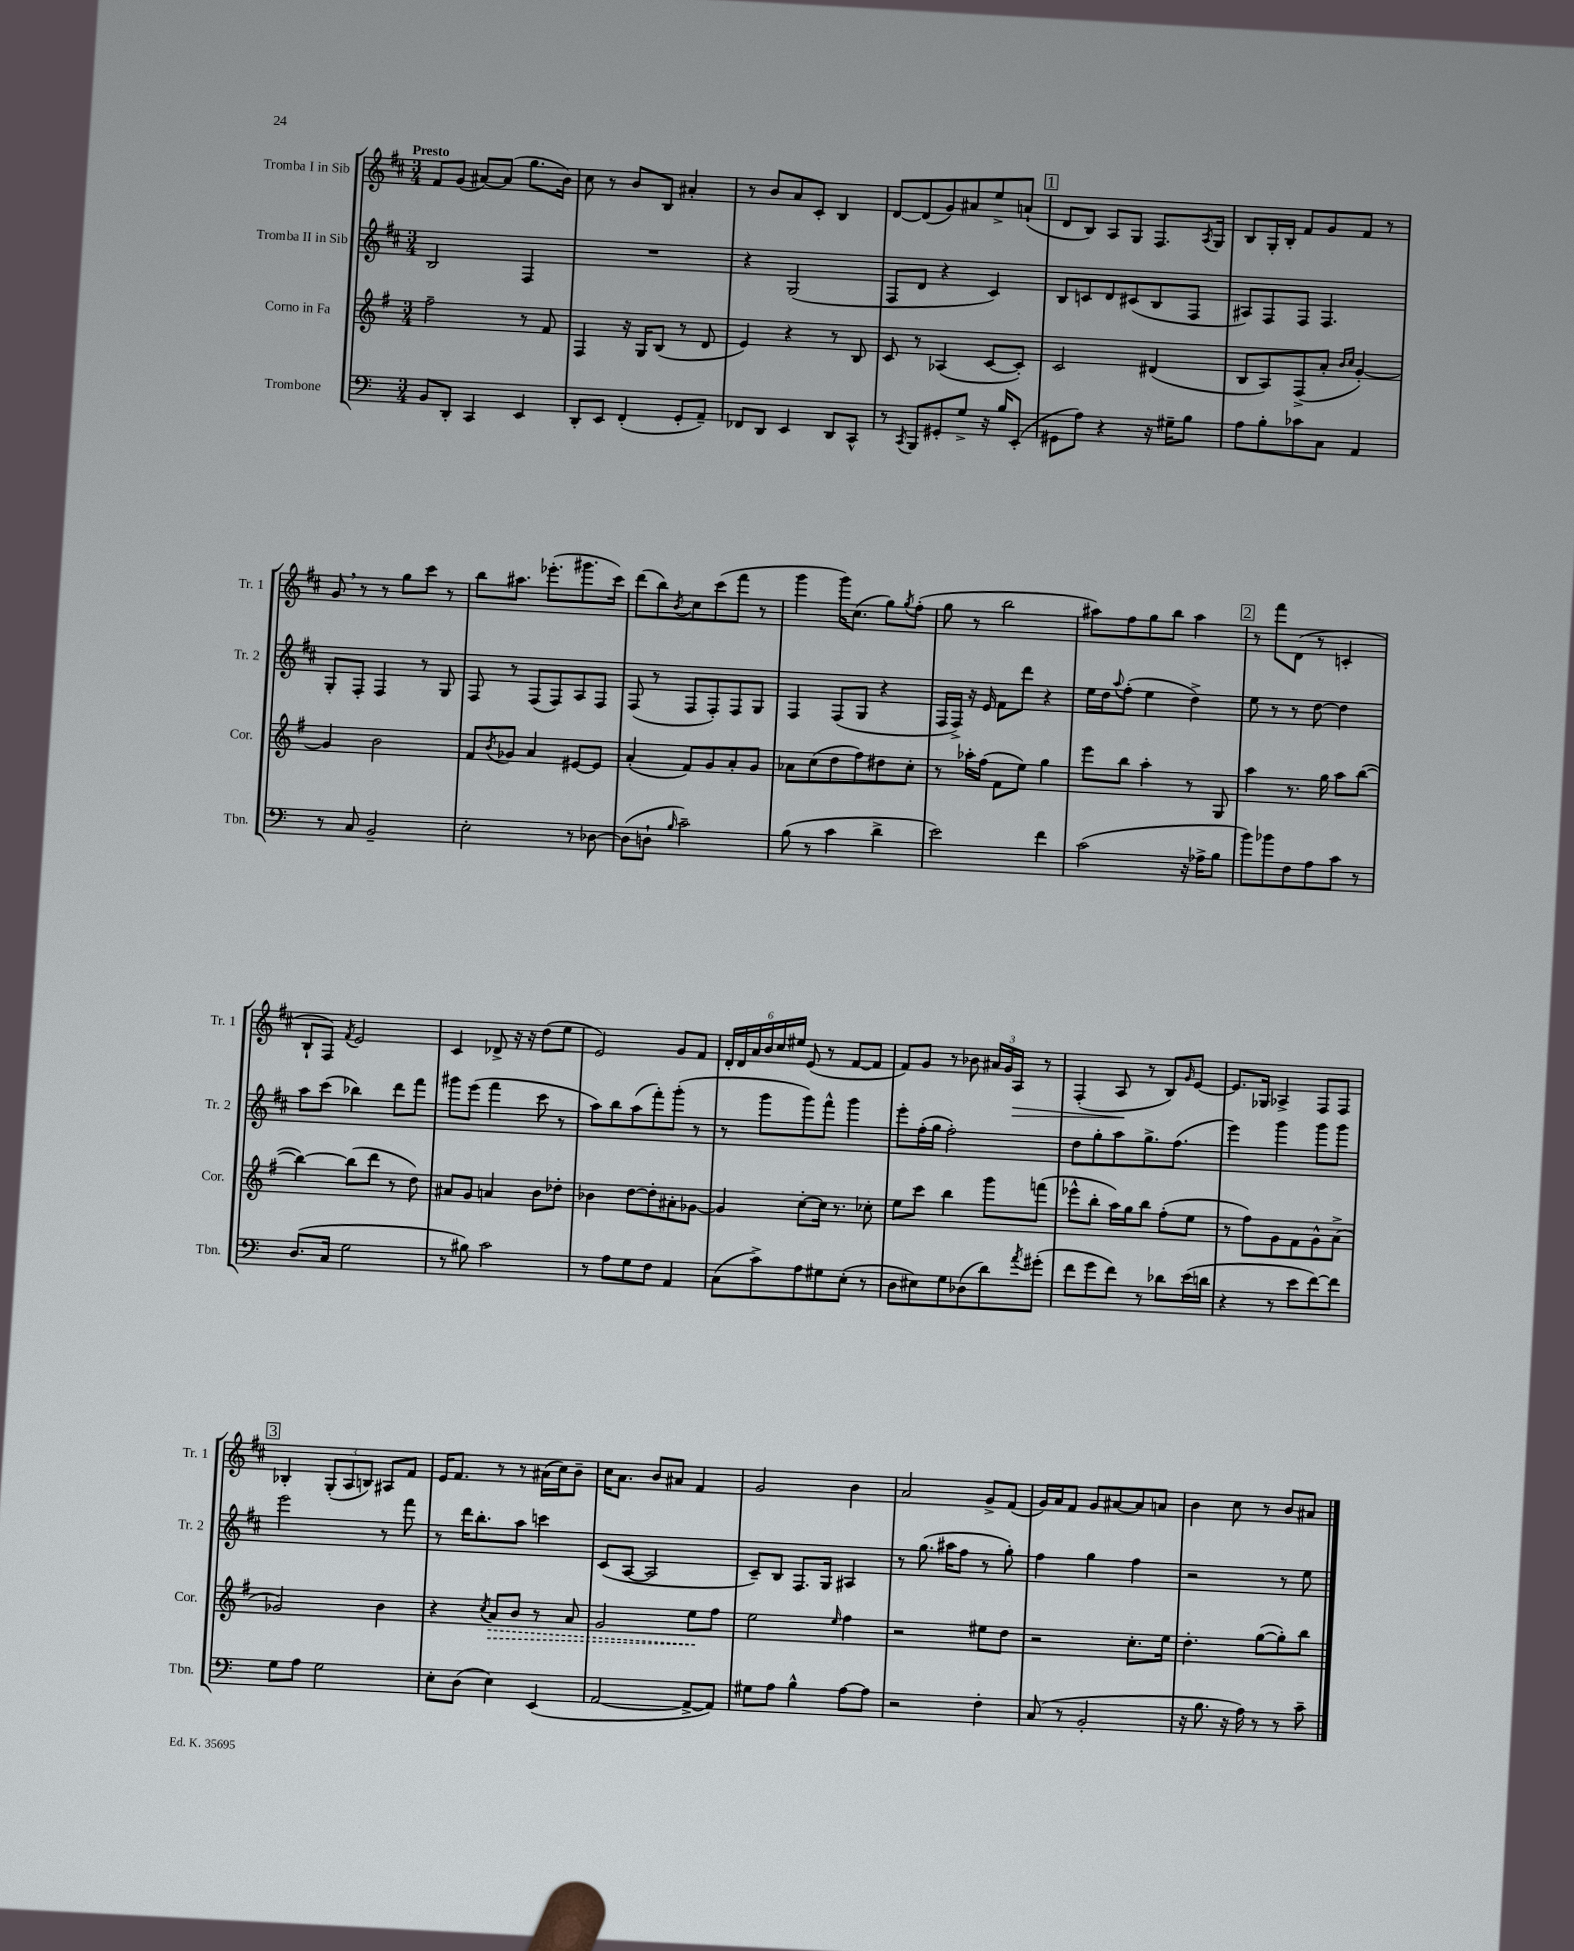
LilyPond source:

<<
\new StaffGroup <<
\new Staff = "s0" \with { instrumentName = "Tromba I in Sib" shortInstrumentName = "Tr. 1" } {
    \clef treble \key d \major \numericTimeSignature \time 3/4 \tempo "Presto"
    fis'8 g'8( ais'8~) ais'8( g''8. b'16) |
    cis''8 r8 b'8 b8 ais'4-. |
    r8 b'8 a'8 cis'8-. b4 |
    d'8~ d'8( g'8) ais'8 e''8-> a'8-!( |
    \mark \markup { \box "1" } d'8 b8) a8 g8 fis8. \acciaccatura { a8 } g16 |
    b8 g16-. b16-. fis'8 g'8 fis'8 r8 |
    g'8 \breathe r8 r8 g''8 cis'''8 r8 |
    b''8 ais''8. ees'''8.-.( gis'''8. cis'''16) |
    d'''8( b''8) \acciaccatura { b'8 } cis''8 cis'''8( fis'''8 r8 |
    g'''4 g'''16) cis''8.( g''8) \acciaccatura { g''8 } fis''8-.( |
    g''8 r8 b''2 |
    ais''8) fis''8 g''8 b''8 ais''4 |
    \mark \markup { \box "2" } r8 fis'''8 d'8( r8 c'4-. |
    b8-! fis8) \acciaccatura { fis'8 } e'2 |
    cis'4 des'8-> r16 r16 d''8( e''8 |
    e'2) g'8 fis'8 |
    \tuplet 6/4 { d'16-. d'16 a'16 b'16 cis''16 eis''16 } e'8( r8 fis'8~ fis'8 |
    fis'8) g'8 r8 bes'8 \tuplet 3/2 { ais'16 g'16 a16\> } r8 |
    fis4-.( a8\! r8 b8) \grace { g'16 } e'8~ |
    e'8. ges16 aes4-> fis8 fis8 |
    \mark \markup { \box "3" } bes4-. \tuplet 3/2 { g8-.( a8 b8) } ais8 fis'8 |
    e'16 fis'8. r8 r8 ais'16( cis''16) b'8-- |
    cis''16 a'8. b'8 ais'8 fis'4 |
    g'2 b'4 |
    a'2 g'8-> fis'8( |
    g'16) a'16 fis'8 g'8 ais'8~ ais'8 a'8 |
    b'4 cis''8 r8 b'8 ais'8 \bar "|." |
}
\new Staff = "s1" \with { instrumentName = "Tromba II in Sib" shortInstrumentName = "Tr. 2" } {
    \clef treble \key d \major \numericTimeSignature \time 3/4
    b2 fis4 |
    R2. |
    r4 g2( |
    fis8 d'8 r4 cis'4) |
    \mark \markup { \box "1" } b8 c'8 d'8 cis'8( b8 fis8 |
    ais8) fis8 fis8 fis4. |
    g8-. fis8-. fis4 r8 g8 |
    fis8 r8 fis8( fis8) a8 fis8 |
    fis8( r8 fis8 fis8-.) fis8 g8 |
    fis4 fis8( g8 r4 |
    fis16 fis16->) r16 e'16 fis'8 d'''8 r4 |
    e''16 d''16 \appoggiatura { a''8 } fis''8-.( e''4 d''4->) |
    \mark \markup { \box "2" } e''8 r8 r8 d''8~ d''4 |
    a''8 cis'''8( bes''4) d'''8 fis'''8 |
    gis'''8 e'''8( fis'''4 cis'''8 r8 |
    a''8) b''8 a''8( fis'''8-.) g'''8-.( r8 |
    r8 g'''8 g'''8) fis'''8-^ g'''4 |
    e'''8-. fis''16-.( g''16 fis''2-.) |
    d''8 g''8-. a''8 g''8.-> fis''8.( |
    e'''4) g'''4 g'''8 g'''8 |
    \mark \markup { \box "3" } e'''2 r8 fis'''8 |
    r8 d'''16 b''8.-. a''8 c'''4 |
    cis'8( a8~ a2 |
    cis'8--) b8 fis8. g16 ais4 |
    r8 g''8.( ais''16 fis''8 r8 g''8-.) |
    fis''4 g''4 fis''4 |
    r2 r8 e''8 \bar "|." |
}
\new Staff = "s2" \with { instrumentName = "Corno in Fa" shortInstrumentName = "Cor." } {
    \clef treble \key g \major \numericTimeSignature \time 3/4
    fis''2-- r8 fis'8 |
    fis4 r16 g16 b8( r8 d'8 |
    e'4) r4 r8 b8 |
    c'8 r8 aes4( c'8~ c'8-.) |
    \mark \markup { \box "1" } c'2 dis'4( |
    b8 a8) fis8->( a'8-. \grace { b'16 c''16 } g'4~-.) |
    g'4 b'2 |
    fis'8 \acciaccatura { b'8 } ges'8 a'4 eis'8~ eis'8 |
    a'4-.( fis'8) g'8 a'8-. g'8 |
    aes'8 c''8( d''8 fis''8) dis''8 c''8-. |
    r8 aes''16-. fis''16( fis'8 e''8) g''4 |
    e'''8 b''8 a''4-. r8 g8 |
    \mark \markup { \box "2" } a''4 r8. g''16 a''8 b''8~( |
    b''4~) b''8( d'''8 r8 d''8) |
    ais'8 g'8 a'4 b'8 des''8-. |
    bes'4 d''8~ d''8-. ais'8-. ges'8~ |
    ges'4 c''8~-. c''16 r8. ces''8-. |
    e''8 c'''8 b''4 g'''8 f'''8( |
    ees'''8-^ b''8-. a''16) g''16 b''8 fis''8-.( e''8 |
    r8 fis''8) g'8 fis'8 g'8-^ a'8->( |
    \mark \markup { \box "3" } ges'2) b'4 |
    r4 \acciaccatura { c''8 } \once \override Hairpin.style = #'dashed-line a'8\> b'8 r8 a'8 |
    g'2 e''8\! fis''8 |
    e''2 \grace { e''16 } fis''4 |
    r2 eis''8 d''8 |
    r2 c''8.-. e''16 |
    d''4.-. g''8~( g''8-.) b''8 \bar "|." |
}
\new Staff = "s3" \with { instrumentName = "Trombone" shortInstrumentName = "Tbn." } {
    \clef bass \key c \major \numericTimeSignature \time 3/4
    b,8 d,8-. c,4 e,4 |
    d,8-. e,8 f,4-.( g,8-. a,8--) |
    fes,8 d,8 e,4 d,8 c,8-^ |
    r8 \acciaccatura { c,8 } b,,8 gis,8-. g8-> r16 b16 e,8-.( |
    \mark \markup { \box "1" } gis,8 a8) r4 r16 gis16-- b8 |
    a8 b8-. ces'8 c8 a,4 |
    r8 c8 b,2-- |
    e2-. r8 des8~ |
    des8( d8-! \grace { b16 } c'2--) |
    b8( r8 c'4 d'4-> |
    e'2) f'4 |
    c'2( r16 aes16-> b8 |
    \mark \markup { \box "2" } b'8) bes'8 f8 a8 c'8 r8 |
    d8.( c16 g2 |
    r8 bis8) c'2 |
    r8 a8 g8 f8 a,4 |
    c8( c'8->) a8 gis8 e8-.( r8 |
    d8 eis8) g8 des8( d'8) \acciaccatura { a'8 } gis'8-.( |
    f'8 g'8 f'8) r8 des'8 e'16( d'16 |
    r4 r8 e'8 f'8~) f'8 |
    \mark \markup { \box "3" } g8 a8 g2 |
    e8-. d8( e4) e,4( |
    a,2~ a,8~-> a,8) |
    gis8 a8 b4-^ a8~ a8 |
    r2 f4-. |
    c8( r8 b,2-. |
    r16 b8. r16 a16) r8 r8 c'8-- \bar "|." |
}
>>
>>
\layout { \context { \Score \remove "Bar_number_engraver" } }
